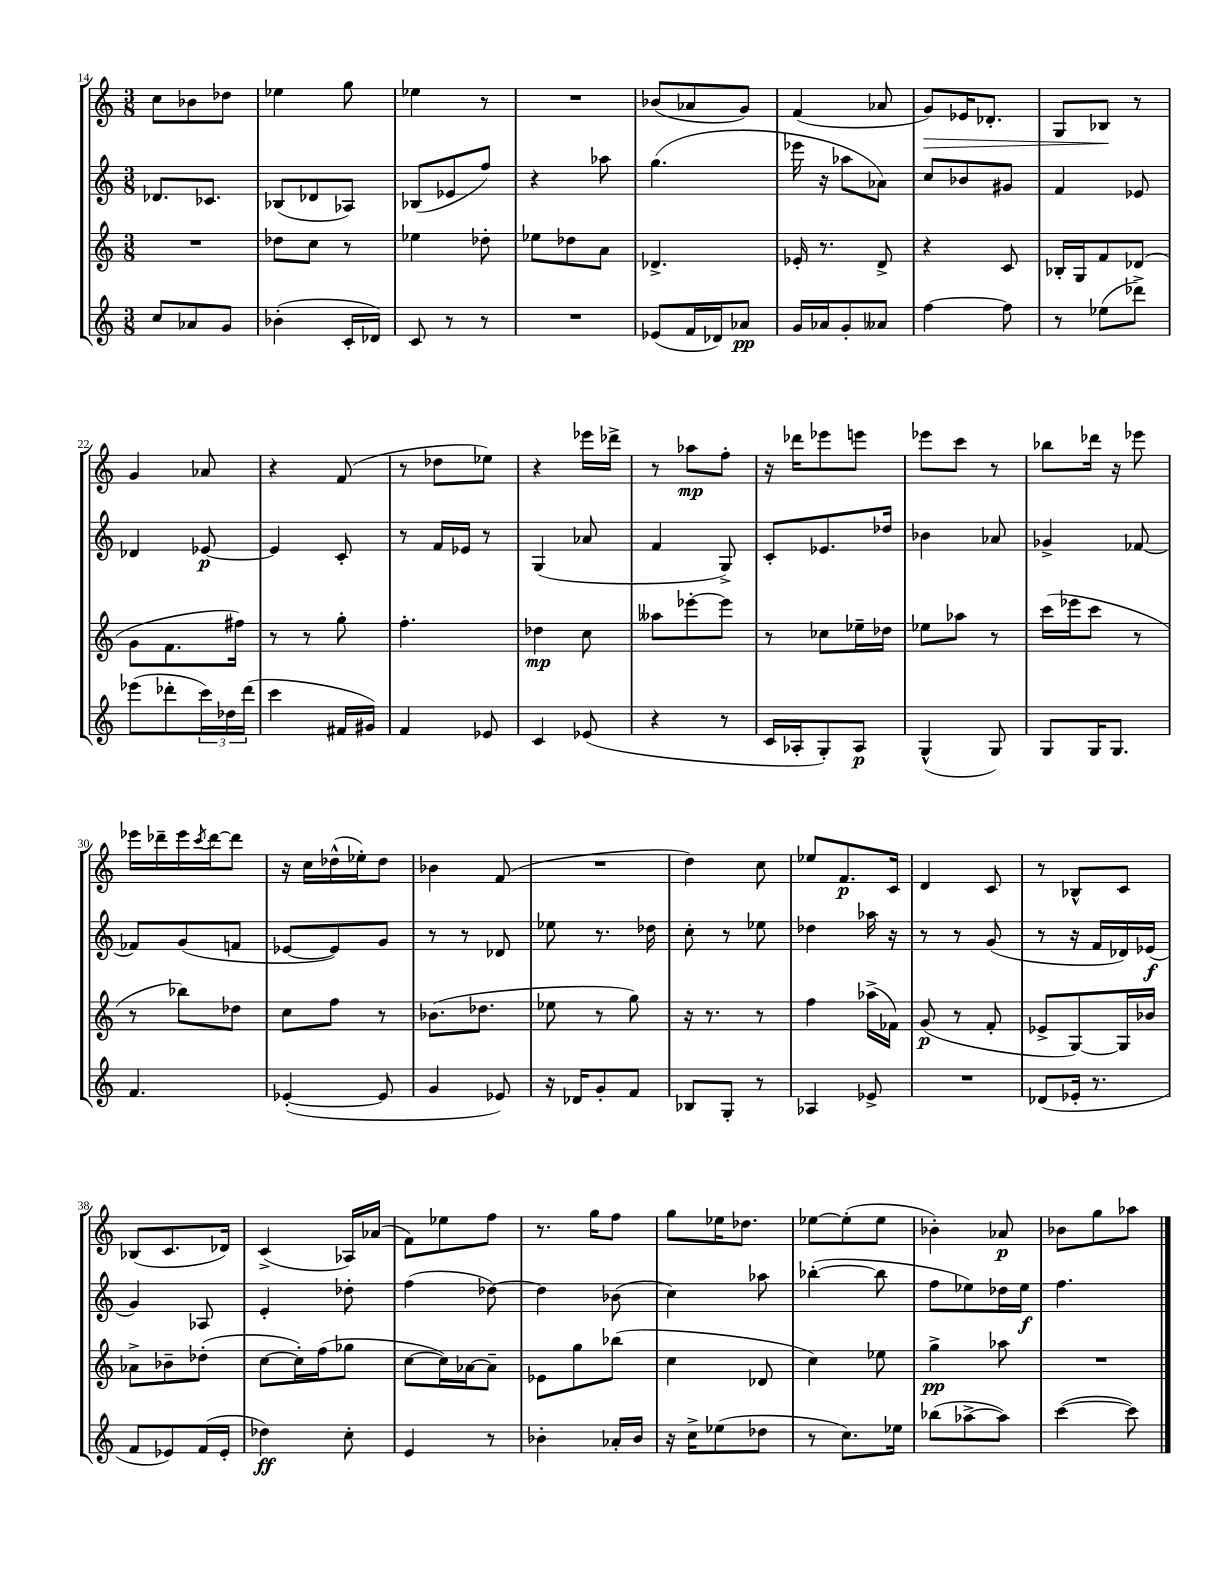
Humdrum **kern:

**kern	**dynam	**kern	**dynam	**kern	**dynam	**kern	**dynam
*part4	*part4	*part3	*part3	*part2	*part2	*part1	*part1
*staff4	*staff4	*staff3	*staff3	*staff2	*staff2	*staff1	*staff1
*clefG2	*	*clefG2	*	*clefG2	*	*clefG2	*
*k[]	*	*k[]	*	*k[]	*	*k[]	*
*M3/8	*	*M3/8	*	*M3/8	*	*M3/8	*
=14	=14	=14	=14	=14	=14	=14	=14
8cc/L	.	4.r	.	8.d-X/L	.	8cc\L	.
8a-X/	.	.	.	.	.	8b-X\	.
.	.	.	.	8.c-X/J	.	.	.
8g/J	.	.	.	.	.	8dd-X\J	.
=15	=15	=15	=15	=15	=15	=15	=15
(4b-X'\	.	8dd-X\L	.	(8B-X/L	.	4ee-X\	.
.	.	8cc\J	.	8d-X/	.	.	.
16c'/LL	.	8r	.	8A-X/J)	.	8gg\	.
16d-X/JJ)	.	.	.	.	.	.	.
=16	=16	=16	=16	=16	=16	=16	=16
8c/	.	4ee-X\	.	(8B-X/L	.	4ee-X\	.
8r	.	.	.	8e-X/	.	.	.
8r	.	8dd-X'\	.	8ff/J)	.	8r	.
=17	=17	=17	=17	=17	=17	=17	=17
4.r	.	8ee-X\L	.	4r	.	4.r	.
.	.	8dd-X\	.	.	.	.	.
.	.	8a\J	.	8aa-X\	.	.	.
=18	=18	=18	=18	=18	=18	=18	=18
(8e-X/L	.	4.d-X^/	.	(4.gg\	.	(8b-X/L	.
16f/L	.	.	.	.	.	8a-X/	.
16d-X/J)	.	.	.	.	.	.	.
8a-X/J	pp	.	.	.	.	8g/J)	.
=19	=19	=19	=19	=19	=19	=19	=19
16g/LL	.	16e-X'/	.	16eee-X\	.	(4f/	.
16a-X/J	.	8.r	.	16r	.	.	.
8g'/	.	.	.	8aa-X\L	.	.	.
8a--X/J	.	8d^/	.	8a-X\J)	.	8a-X/	.
=20	=20	=20	=20	=20	=20	=20	=20
!	!	!	!	!	!	!	!LO:HP:b
[4ff\	.	4r	.	8cc/L	.	8g/L)	>
.	.	.	.	8b-X/	.	16e-X/K	.
.	.	.	.	.	.	8.d-X'/J	.
8ff\]	.	8c/	.	8g#X/J	.	.	.
=21	=21	=21	=21	=21	=21	=21	=21
8r	.	16B-X'/LL	.	4f/	.	8G/L	.
.	.	16G/J	.	.	.	.	.
(8ee-X\L	.	8f/	.	.	.	8B-X/J	.
8ddd-X^\J)	.	(8d-X/J	.	8e-X/	.	8r	]
!!LO:LB:g=z
=22	=22	=22	=22	=22	=22	=22	=22
(8eee-X\L	.	8g\L	.	4d-X/	.	4g/	.
8ddd-X'\	.	8.f\	.	.	.	.	.
24ccc\L)	.	.	.	[8e-X/	p	8a-X/	.
24dd-X\	.	.	.	.	.	.	.
.	.	16ff#X\Jk)	.	.	.	.	.
(24ddd-\JJ	.	.	.	.	.	.	.
=23	=23	=23	=23	=23	=23	=23	=23
4ccc\	.	8r	.	4e-/]	.	4r	.
.	.	8r	.	.	.	.	.
16f#X/LL	.	8gg'\	.	8c'/	.	(8f/	.
16g#X/JJ)	.	.	.	.	.	.	.
=24	=24	=24	=24	=24	=24	=24	=24
4f/	.	4.ff'\	.	8r	.	8r	.
.	.	.	.	16f/LL	.	8dd-X\L	.
.	.	.	.	16e-X/JJ	.	.	.
8e-X/	.	.	.	8r	.	8ee-X\J)	.
=25	=25	=25	=25	=25	=25	=25	=25
4c/	.	4dd-X\	mp	(4G/	.	4r	.
(8e-X/	.	8cc\	.	8a-X/	.	16eee-X\LL	.
.	.	.	.	.	.	16ddd-X^\JJ	.
=26	=26	=26	=26	=26	=26	=26	=26
4r	.	8aa--X\L	.	4f/	.	8r	.
.	.	[8eee-X'\	.	.	.	8aa-X\L	mp
8r	.	8eee-\J]	.	8G^/)	.	8ff'\J	.
=27	=27	=27	=27	=27	=27	=27	=27
16c/LL	.	8r	.	8c'/L	.	16r	.
16A-X'/J	.	.	.	.	.	16ddd-X\KL	.
8G'/)	.	8cc-X\L	.	8.e-X/	.	8eee-X\	.
8A-/J	p	16ee-X~\L	.	.	.	8eeen\J	.
.	.	16dd-X\JJ	.	16dd-X/Jk	.	.	.
=28	=28	=28	=28	=28	=28	=28	=28
(4G^^/	.	8ee-X\L	.	4b-X\	.	8eee-X\L	.
.	.	8aa-X\J	.	.	.	8ccc\J	.
8G/)	.	8r	.	8a-X/	.	8r	.
=29	=29	=29	=29	=29	=29	=29	=29
8G/L	.	(16ccc\LL	.	4g-X^/	.	8bb-X\L	.
.	.	16eee-X\J	.	.	.	.	.
16G/K	.	8ccc\J	.	.	.	16ddd-X\Jk	.
8.G/J	.	.	.	.	.	16r	.
.	.	8r	.	[8f-X/	.	8eee-X\	.
!!LO:LB:g=z
=30	=30	=30	=30	=30	=30	=30	=30
4.f/	.	8r	.	8f-X/L]	.	16eee-X\LL	.
.	.	.	.	.	.	16ddd-X~\	.
.	.	8bb-X\L)	.	(8g/	.	16eee-\	.
.	.	.	.	.	.	8qccc/	.
.	.	.	.	.	.	[16ddd-\J	.
.	.	8dd-X\J	.	8fn/J	.	8ddd-\J]	.
=31	=31	=31	=31	=31	=31	=31	=31
([4e-X'/	.	8cc\L	.	[8e-X/L	.	16r	.
.	.	.	.	.	.	16cc\LL	.
.	.	8ff\J	.	8e-/])	.	(16dd-X^^\	.
.	.	.	.	.	.	16ee-X'\J)	.
8e-/]	.	8r	.	8g/J	.	8dd-\J	.
=32	=32	=32	=32	=32	=32	=32	=32
4g/	.	(8.b-X\L	.	8r	.	4b-X\	.
.	.	.	.	8r	.	.	.
.	.	8.dd-X\J	.	.	.	.	.
8e-X/)	.	.	.	8d-X/	.	(8f/	.
=33	=33	=33	=33	=33	=33	=33	=33
16r	.	8ee-X\	.	8ee-X\	.	4.r	.
16d-X/KL	.	.	.	.	.	.	.
8g'/	.	8r	.	8.r	.	.	.
8f/J	.	8gg\)	.	.	.	.	.
.	.	.	.	16dd-X\	.	.	.
=34	=34	=34	=34	=34	=34	=34	=34
8B-X/L	.	16r	.	8cc'\	.	4dd\)	.
.	.	8.r	.	.	.	.	.
8G'/J	.	.	.	8r	.	.	.
8r	.	8r	.	8ee-X\	.	8cc\	.
=35	=35	=35	=35	=35	=35	=35	=35
4A-X/	.	4ff\	.	4dd-X\	.	8ee-X/L	.
.	.	.	.	.	.	8.f/	p
8e-X^/	.	(16aa-X^\LL	.	16aa-X\	.	.	.
.	.	16f-X\JJ)	.	16r	.	16c/Jk	.
=36	=36	=36	=36	=36	=36	=36	=36
4.r	.	(8g/	p	8r	.	4d/	.
.	.	8r	.	8r	.	.	.
.	.	8f'/	.	(8g/	.	8c/	.
=37	=37	=37	=37	=37	=37	=37	=37
(8d-X/L	.	8e-X^/L	.	8r	.	8r	.
16e-X'/Jk	.	[8G/)	.	16r	.	8B-X^^/L	.
8.r	.	.	.	16f/LL	.	.	.
.	.	16G/L]	.	16d-X/)	.	8c/J	.
.	.	16b-X/JJ	.	(16e-X/JJ	f	.	.
!!LO:LB:g=z
=38	=38	=38	=38	=38	=38	=38	=38
8f/L	.	8a-X^\L	.	4g/)	.	(8B-X/L	.
8e-X/)	.	8b-X~\	.	.	.	8.c/	.
(16f/L	.	(8dd-X'\J	.	8A-X/	.	.	.
16e-'/JJ	.	.	.	.	.	16d-X/Jk)	.
=39	=39	=39	=39	=39	=39	=39	=39
4dd-X\)	ff	[8cc\L	.	4e'/	.	(4c^/	.
.	.	16cc'\L])	.	.	.	.	.
.	.	(16ff\J	.	.	.	.	.
8cc'\	.	8gg-X\J	.	8dd-X'\	.	16A-X/LL)	.
.	.	.	.	.	.	(16a-X/JJ	.
=40	=40	=40	=40	=40	=40	=40	=40
4e/	.	[8cc\L	.	(4ff\	.	8f\L)	.
.	.	16cc\L])	.	.	.	8ee-X\	.
.	.	[16a-X\J	.	.	.	.	.
8r	.	8a-~\J]	.	[8dd-X\)	.	8ff\J	.
=41	=41	=41	=41	=41	=41	=41	=41
4b-X'\	.	8e-X\L	.	4dd-\]	.	8.r	.
.	.	8gg\	.	.	.	.	.
.	.	.	.	.	.	16gg\KL	.
16a-X'/LL	.	(8bb-X\J	.	(8b-X\	.	8ff\J	.
16b-/JJ	.	.	.	.	.	.	.
=42	=42	=42	=42	=42	=42	=42	=42
16r	.	4cc\	.	4cc\)	.	8gg\L	.
16cc^\KL	.	.	.	.	.	.	.
(8ee-X\	.	.	.	.	.	16ee-X\K	.
.	.	.	.	.	.	8.dd-X\J	.
8dd-X\J	.	8d-X/	.	8aa-X\	.	.	.
=43	=43	=43	=43	=43	=43	=43	=43
8r	.	4cc\)	.	([4bb-X'\	.	[8ee-X\L	.
8.cc\L)	.	.	.	.	.	(8ee-'\]	.
.	.	8ee-X\	.	8bb-\]	.	8ee-\J	.
16ee-X\Jk	.	.	.	.	.	.	.
=44	=44	=44	=44	=44	=44	=44	=44
(8bb-X\L	.	4gg^\	pp	8ff\L	.	4b-X'\)	.
[8aa-X^\	.	.	.	8ee-X\)	.	.	.
8aa-\J])	.	8aa-X\	.	16dd-X\L	.	8a-X/	p
.	.	.	.	16ee-\JJ	f	.	.
=45	=45	=45	=45	=45	=45	=45	=45
([4ccc\	.	4.r	.	4.ff\	.	8b-X\L	.
.	.	.	.	.	.	8gg\	.
8ccc\])	.	.	.	.	.	8aa-X\J	.
==	==	==	==	==	==	==	==
*-	*-	*-	*-	*-	*-	*-	*-
